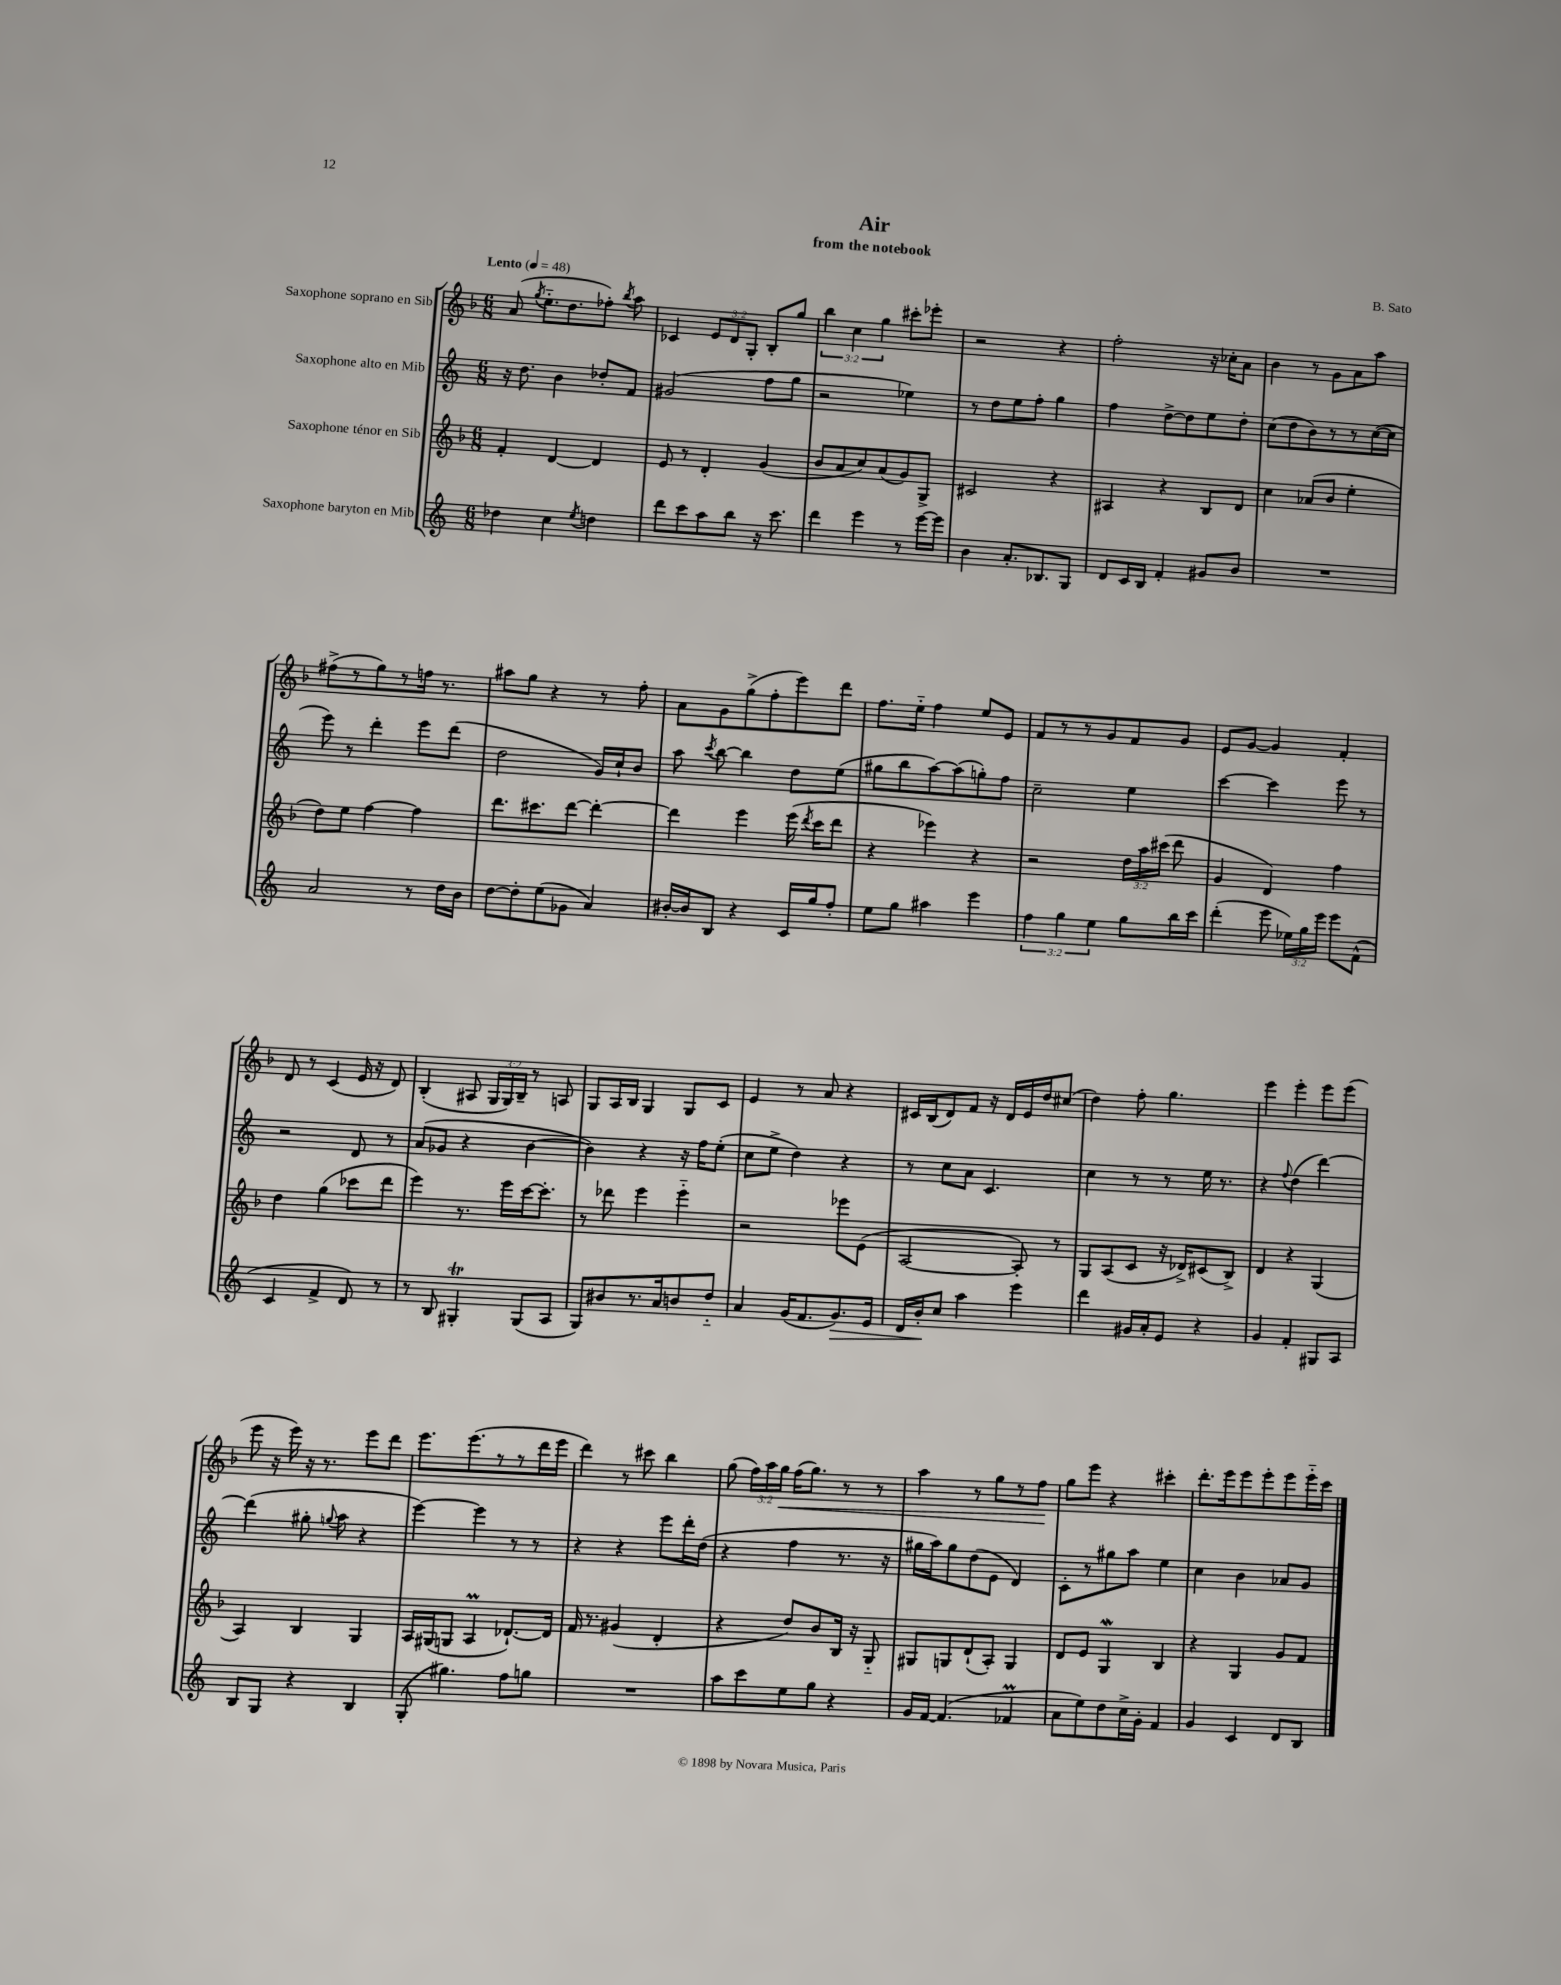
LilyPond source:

\header { title = "Air" composer = "B. Sato" subtitle = "from the notebook" }
<<
\new StaffGroup <<
\new Staff = "s0" \with { instrumentName = "Saxophone soprano en Sib" } {
    \clef treble \key f \major \numericTimeSignature \time 6/8 \override Staff.TupletNumber.text = #tuplet-number::calc-fraction-text \tempo "Lento" 4 = 48
    \autoBeamOff a'8( \acciaccatura { g''8 } e''8.[-_ d''8. fes''8]-.) \acciaccatura { bes''8 } a''8 |
    ces'4 \tuplet 3/2 { e'8[ d'8 g8]-. } bes8[-. g''8] |
    \tuplet 3/2 { bes''4 c''4 g''4 } cis'''8[-. ees'''8]-. |
    r2 r4 |
    f''2-. r16 ces''16[-. a'8] |
    bes'4 r8 g'8[ a'8 a''8] |
    fis''8[->( r8 g''8) r8 f''16] r8. |
    ais''8[ g''8] r4 r8 f''8-. |
    a'8[ g'8 g''8->( f''8-. e'''8) d'''8] |
    f''8.[ e''16]-_ f''4 e''8[ e'8] |
    f'8[ r8 r8 g'8 f'8 g'8] |
    e'8[ g'8]~ g'4 f'4-. |
    d'8 r8 c'4( e'16 r16 d'8) |
    bes4-.( ais8 \tuplet 3/2 { g16[ g16) bes16]-- } r8 a8 |
    g8[ a16 bes16] g4 g8[ c'8] |
    e'4 r8 a'8 r4 |
    cis'16[ bes16( d'8) f'8] r16 d'16[ e'16 d''16 cis''8]( |
    d''4) f''8-. g''4. |
    e'''4 e'''4-. e'''8[ e'''8]( |
    e'''8 r16 e'''16) r16 r8. e'''8[ d'''8] |
    e'''8.[ e'''8.( r8 r8 d'''16 e'''16] |
    d'''4) r8 cis'''8 bes''4 |
    g''8( \tuplet 3/2 { f''16[) a''16 g''16]\< } f''16[( g''8.]) r8 r8 |
    a''4 r8 g''8[ r8 f''8]\! |
    g''8[ e'''8] r4 cis'''4-. |
    d'''8.[-. e'''16 e'''8 e'''8-. e'''8 e'''16-_ c'''16] \bar "|." |
}
\new Staff = "s1" \with { instrumentName = "Saxophone alto en Mib" } {
    \clef treble \key c \major \numericTimeSignature \time 6/8
    \autoBeamOff r16 d''8. b'4 des''8[-. f'8] |
    gis'2( f''8[ g''8] |
    r2 ees''4) |
    r8 d''8[ e''8 f''8]-. g''4 |
    f''4 d''8[~-> d''8 e''8 d''8]-. |
    c''8[( d''8 b'8) r8 r8 c''16~( c''16] |
    e'''8) r8 d'''4-. e'''8[ d'''8]( |
    d''2 g'16[) c''16-! b'8] |
    a''8 \acciaccatura { c'''8 } b''8~ b''4 d''8[ e''8]( |
    gis''8[ b''8 a''8~) a''8( g''8-.) f''8] |
    c''2-- e''4 |
    c'''4~ c'''4 e'''8 r8 |
    r2 d'8 r8 |
    a'8[( ges'8] r4 b'4~ |
    b'4) r4 r16 f''16[ e''8]-.( |
    c''8[ e''8]-> d''4) r4 |
    r8 c''8[ a'8] c'4. |
    c''4 r8 r8 e''16 r8. |
    r4 \appoggiatura { f''8 } d''4( d'''4~) |
    d'''4( gis''8-. \appoggiatura { g''8 } a''8 r4 |
    e'''4~) e'''4 r8 r8 |
    r4 r4 e'''8[ d'''16-. d''16]( |
    r4 f''4 r8. r16 |
    gis''16[ a''16) gis''8 d''8( e'8] d'4) |
    c'8[-. r8 gis''8 a''8] e''4 |
    c''4 b'4 aes'8[ g'8] \bar "|." |
}
\new Staff = "s2" \with { instrumentName = "Saxophone ténor en Sib" } {
    \clef treble \key f \major \numericTimeSignature \time 6/8 \override Staff.TupletNumber.text = #tuplet-number::calc-fraction-text
    \autoBeamOff f'4-. d'4~ d'4 |
    e'8 r8 d'4-. g'4( |
    bes'8[ a'8 c''8) a'8( g'8) g8]-> |
    cis'2 r4 |
    ais4 r4 bes8[ d'8] |
    c''4 aes'8[( bes'8] e''4-. |
    d''8[) e''8] f''4~ f''4 |
    d'''8.[ cis'''8. d'''8]~ d'''4~-. |
    d'''4 e'''4 e'''16( \acciaccatura { d'''8 } c'''16[ d'''8] |
    r4 ees'''4) r4 |
    r2 \tuplet 3/2 { d''16[ a''16 cis'''16]( } d'''8 |
    g'4 d'4) f''4 |
    d''4 g''4( ces'''8[ d'''8] |
    e'''4) r8. e'''16[ c'''16~ c'''8.]-. |
    r8 des'''8 e'''4 e'''4-_ |
    r2 ees'''8[ e'8]( |
    a2~ a8-.) r8 |
    g8[ a8( c'8] r16 des'16[->) cis'8( bes8]->) |
    d'4 r4 g4( |
    a4) bes4 g4 |
    a16[ gis16( g8] a4\prall des'8.[~-!) des'16] |
    f'16 r8. gis'4( d'4-. |
    r4 d''8[) bes'8 bes16] r16 g8-_ |
    gis8[ g8 d'8-!( a8]-.) g4 |
    d'8[ e'8] g4\mordent bes4 |
    r4 g4 g'8[ f'8] \bar "|." |
}
\new Staff = "s3" \with { instrumentName = "Saxophone baryton en Mib" } {
    \clef treble \key c \major \numericTimeSignature \time 6/8 \override Staff.TupletNumber.text = #tuplet-number::calc-fraction-text
    \autoBeamOff des''4 c''4 \acciaccatura { e''8 } d''4 |
    d'''8[ c'''8 a''8 b''8] r16 c'''8. |
    d'''4 e'''4 r8 e'''16[~ e'''16] |
    b'4 a'8.[-. bes8. g8] |
    d'8[ c'16 b16] f'4-. gis'8[ b'8] |
    R2. |
    a'2 r8 d''16[ b'16] |
    d''8[~ d''8-. e''8( ges'8] a'4) |
    bis'16[~-. bis'16 b8] r4 c'16[ g''16 f''8]-. |
    e''8[ g''8] ais''4 e'''4 |
    \tuplet 3/2 { f''4 g''4 e''4 } g''8[ b''16 c'''16] |
    d'''4-.( e'''8 \tuplet 3/2 { ees''16[) g''16 e'''16] } e'''8[ f'8]-^( |
    c'4 f'4-> d'8) r8 |
    r8 b8 gis4-.\trill gis8[( a8] |
    g8[) bis'8 r8. a'16 b'8 d''8]-_ |
    a'4 g'16[( f'8. g'8.\>) e'16] |
    d'16[ b'16-.\! c''8] a''4 e'''4 |
    d'''4 gis'16[ a'16-. e'8] r4 |
    g'4 f'4-. gis8[ a8] |
    b8[ g8] r4 b4 |
    g8-.( gis''4.) f''8[ g''8] |
    R2. |
    a''8[ c'''8 e''8 g''8] r4 |
    g'16[ f'16]~ f'4.( fes'4\prall |
    a'8[ e''8) d''8 c''16-> g'16]-. f'4 |
    g'4 c'4 d'8[ b8] \bar "|." |
}
>>
>>
\layout { \context { \Score \remove "Bar_number_engraver" } }
